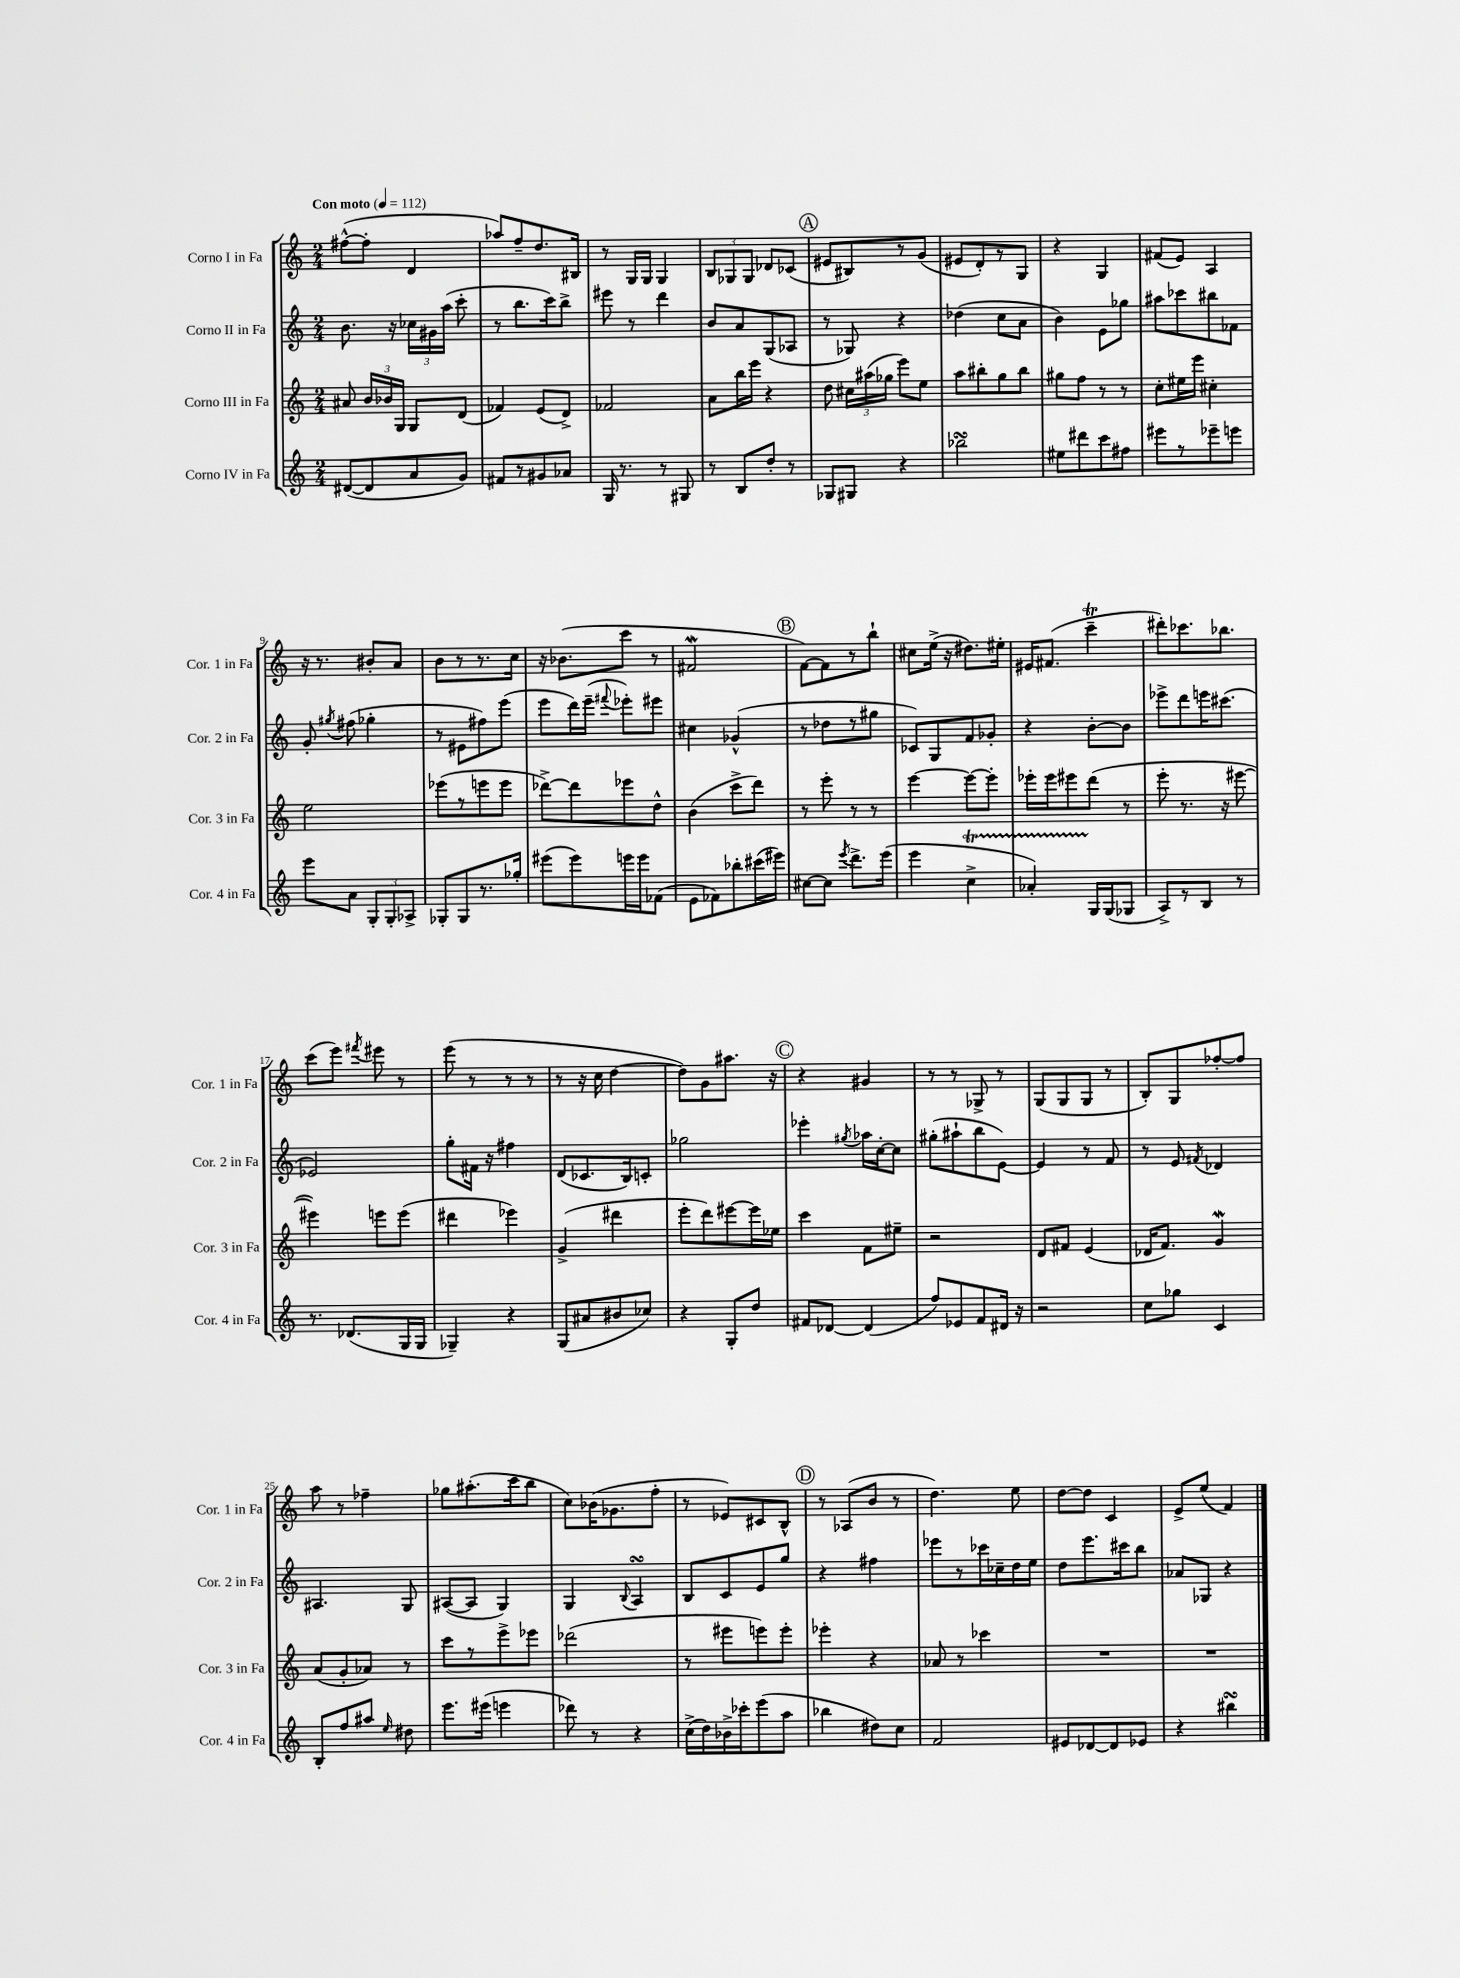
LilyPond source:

<<
\new StaffGroup <<
\new Staff = "s0" \with { instrumentName = "Corno I in Fa" shortInstrumentName = "Cor. 1 in Fa" } {
    \clef treble \key c \major \numericTimeSignature \time 2/4 \tempo "Con moto" 4 = 112
    \autoBeamOff fis''8[~-^( fis''8]-. d'4 |
    aes''8[) f''8-- d''8. bis16] |
    r8 g16[ g16] g4 |
    \tuplet 3/2 { b8[ ges8 ges8] } des'8[ ces'8]( |
    \mark \markup { \circle "A" } eis'8[ bis8) r8 g'8]( |
    eis'8[ d'8-.) r8 g8] |
    r4 g4 |
    fis'8[( e'8]) a4 |
    r16 r8. bis'8[-. a'8] |
    b'8[ r8 r8. c''16] |
    r16 bes'8.[( c'''8] r8 |
    fis'2\mordent |
    \mark \markup { \circle "B" } f'8[~) f'8 r8 b''8]-! |
    cis''8[ e''16]->( r16 dis''8.[) eis''16]-. |
    eis'16[ fis'8.]( c'''4--\trill |
    dis'''8[-.) ces'''8. bes''8.] |
    c'''8[( e'''8]) \acciaccatura { fis'''8 } eis'''8 r8 |
    e'''8( r8 r8 r8 |
    r8 r16 c''16 d''4~ |
    d''8[) g'8 ais''8.] r16 |
    \mark \markup { \circle "C" } r4 gis'4 |
    r8 r8 ges8-> r8 |
    g8[( g8 g8] r8 |
    b8[-.) g8 fes''8~-. fes''8] |
    a''8 r8 fes''4-- |
    ges''8[ ais''8.-.( c'''16 b''8] |
    c''8[) bes'16( ges'8. f''8]-. |
    r8 ees'8[) cis'8 b8]-^ |
    \mark \markup { \circle "D" } r8 aes8[( b'8] r8 |
    d''4.) e''8 |
    d''8[~ d''8] c'4 |
    e'8[-> e''8]( f'4) \bar "|." |
}
\new Staff = "s1" \with { instrumentName = "Corno II in Fa" shortInstrumentName = "Cor. 2 in Fa" } {
    \clef treble \key c \major \numericTimeSignature \time 2/4
    \autoBeamOff b'8. r16 \tuplet 3/2 { ces''16[ gis'16 a''16]( } c'''8-. |
    r8 b''8.[ c'''16) b''8]-> |
    eis'''8 r8 d'''4 |
    b'8[ a'8 g8( aes8] |
    \mark \markup { \circle "A" } r8 ges8) r4 |
    des''4( c''8[ a'8] |
    b'4) e'8[ ges''8] |
    ais''8[ ces'''8 bis''8 fes'8] |
    g'8-. \acciaccatura { gis''8 } fis''8( ges''4-. |
    r8 eis'8[ fis''8) e'''8]( |
    e'''8[ d'''16) e'''16]--( \appoggiatura { fis'''8 } ees'''8[-.) eis'''8] |
    cis''4 ges'4-^( |
    \mark \markup { \circle "B" } r8 des''8[ r8 gis''8] |
    ces'8[) g8 f'8 ges'8]-. |
    r4 b'8[~-. b'8] |
    ees'''8[-> d'''8 e'''16 cis'''8.]( |
    ees'2) |
    g''8[-. fis'16] r16 fis''4 |
    d'8[( ces'8. b16) c'8]-. |
    ges''2 |
    \mark \markup { \circle "C" } ees'''4-. \acciaccatura { gis''8 } aes''16[ c''16~-. c''8] |
    gis''8[-.( ais''8-! b''8 e'8]~) |
    e'4 r8 f'8 |
    r8 e'8 \acciaccatura { fis'8 } des'4 |
    ais4. g8 |
    ais8[~( ais8] g4) |
    g4 \appoggiatura { b8 } a4\turn |
    b8[ c'8 e'8 g''8] |
    \mark \markup { \circle "D" } r4 fis''4 |
    ees'''8[ r8 ces'''16 ces''16-- d''16 e''16] |
    d''8[ e'''8. cis'''16 b''8] |
    aes'8[ ges8] r4 \bar "|." |
}
\new Staff = "s2" \with { instrumentName = "Corno III in Fa" shortInstrumentName = "Cor. 3 in Fa" } {
    \clef treble \key c \major \numericTimeSignature \time 2/4
    \autoBeamOff ais'8 \tuplet 3/2 { b'16[ bes'16 g16] } g8[ d'8]( |
    fes'4) e'8[( d'8]->) |
    fes'2 |
    a'8[ b''16 e'''16] r4 |
    \mark \markup { \circle "A" } d''8 \tuplet 3/2 { cis''16[ ais''16( ges''16] } e'''8[) e''8] |
    a''8[ bis''8-. g''8 bis''8] |
    gis''8[ f''8] r8 r8 |
    c''8[-. eis''16 e'''16] cis''4-. |
    e''2 |
    ees'''8[( r8 e'''8 e'''8] |
    des'''8[~->) des'''8 ees'''8 d''8]-^ |
    b'4( c'''8[-> d'''8]) |
    \mark \markup { \circle "B" } r8 e'''8-. r8 r8 |
    e'''4~ e'''8[~ e'''8]-. |
    ees'''16[-. ees'''16 eis'''8 d'''8]( r8 |
    e'''8-. r8. r16 eis'''8~ |
    eis'''4) e'''8[ e'''8]( |
    dis'''4 ees'''4) |
    g'4->( dis'''4 |
    e'''8[-. d'''8) eis'''8~ eis'''16 ees''16] |
    \mark \markup { \circle "C" } c'''4 f'8[ eis''8]-- |
    r2 |
    d'8[ fis'8] e'4( |
    des'16[ f'8.]) g'4\mordent |
    a'8[( g'8-. aes'8]) r8 |
    c'''8[ r8 e'''8-> ees'''8] |
    des'''2( |
    r8 eis'''8[ e'''8) e'''8]-. |
    \mark \markup { \circle "D" } ees'''4-. r4 |
    aes'8 r8 ces'''4 |
    R2 |
    R2 \bar "|." |
}
\new Staff = "s3" \with { instrumentName = "Corno IV in Fa" shortInstrumentName = "Cor. 4 in Fa" } {
    \clef treble \key c \major \numericTimeSignature \time 2/4
    \autoBeamOff dis'8[~( dis'8 a'8 g'8]) |
    fis'8[ r8 gis'8 aes'8] |
    g16 r8. r8 gis8 |
    r8 b8[ d''8]-. r8 |
    \mark \markup { \circle "A" } ges8[ gis8] r4 |
    bes''2\turn |
    eis''8[ dis'''8 c'''8 fis''8] |
    eis'''8[ r8 ees'''8-- e'''8] |
    e'''8[ a'8] \tuplet 3/2 { g8[-. g8-. aes8]-> } |
    ges8[-. ges8 r8. ges''16]-. |
    eis'''8[( eis'''8) e'''16 e'''16 fes'8]( |
    e'8[ fes'8) bes''8-. cis'''16( eis'''16]) |
    \mark \markup { \circle "B" } cis''8[~ cis''8] \acciaccatura { e'''8 } d'''8.[-> e'''16]( |
    e'''4 c''4->\startTrillSpan |
    aes'4-.) g16[\stopTrillSpan g16( ges8] |
    a8[->) r8 b8] r8 |
    r8. des'8.[( g16 g16] |
    ges4--) r4 |
    g8[( ais'8 bis'8 ces''8]) |
    r4 g8[-. d''8] |
    \mark \markup { \circle "C" } fis'8[ des'8]~ des'4( |
    f''8[) ees'8 f'8 dis'16] r16 |
    r2 |
    c''8[ ges''8] c'4 |
    b8[-. f''8 ais''8] \grace { e''16 } dis''8 |
    e'''8.[ eis'''16]( e'''4 |
    des'''8) r8 r4 |
    c''16[->( d''16) bes'16-> ces'''16-. e'''8( a''8] |
    \mark \markup { \circle "D" } bes''4 dis''8[) c''8] |
    f'2 |
    eis'8[ des'8~ des'8 ees'8] |
    r4 bis''4\turn \bar "|." |
}
>>
>>
